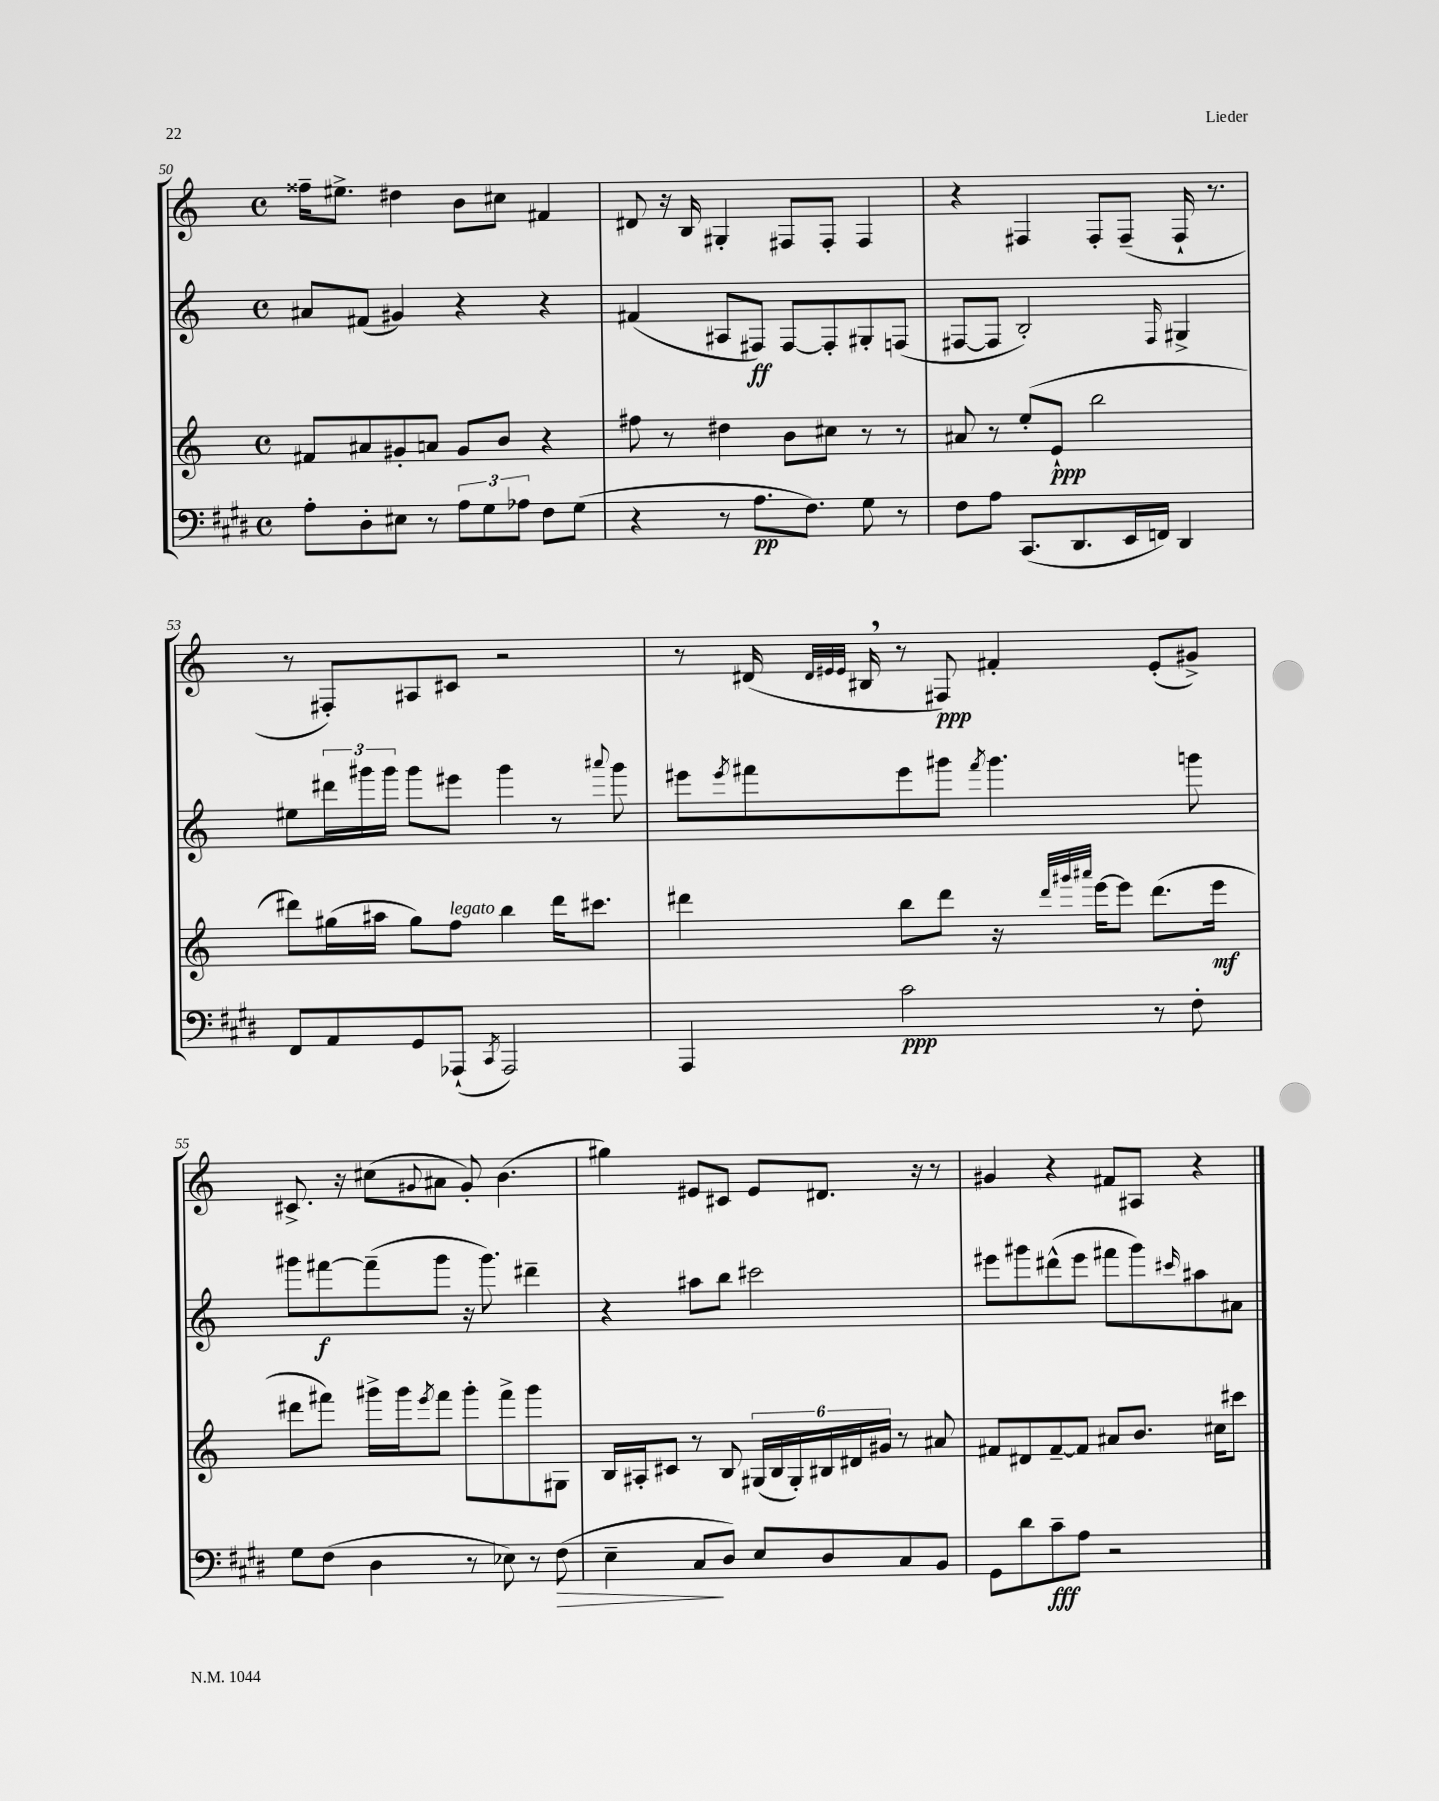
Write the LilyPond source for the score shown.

<<
\new StaffGroup <<
\new Staff = "s0" {
    \clef treble \key c \major \defaultTimeSignature \time 4/4
    fisis''16-- eis''8.-> dis''4 b'8 cis''8 fis'4 |
    dis'8 r16 b16 gis4-. fis8 fis8-. fis4 |
    r4 fis4 fis8-. fis8--( fis16-! r8. |
    r8 fis8-.) ais8 cis'8 r2 |
    r8 dis'16( \grace { dis'32 eis'32 eis'32 } bis16 \breathe r8 fis8\ppp) fis'4-. eis'8-.( gis'8->) |
    cis'8.-> r16 cis''8( \appoggiatura { gis'8 } ais'8 gis'8-.) b'4.( |
    gis''4) eis'8 cis'8 eis'8 dis'8. r16 r8 |
    gis'4 r4 fis'8 ais8 r4 \bar "|." |
}
\new Staff = "s1" {
    \clef treble \key c \major \defaultTimeSignature \time 4/4
    ais'8 fis'8( gis'4) r4 r4 |
    fis'4( ais8 fis8\ff) fis8~ fis8-. gis8-. f8( |
    fis8~ fis8 b2-.) \grace { fis16 } gis4-> |
    eis''8 \tuplet 3/2 { dis'''16 gis'''16 gis'''16 } gis'''8 eis'''8 gis'''4 r8 \appoggiatura { ais'''8 } gis'''8 |
    eis'''8 \acciaccatura { eis'''8 } fis'''8 eis'''8 gis'''8 \acciaccatura { fis'''8 } gis'''4. g'''8 |
    gis'''8 fis'''8~\f fis'''8--( gis'''8 r16 gis'''8.) dis'''4-- |
    r4 ais''8 b''8 cis'''2 |
    eis'''8 gis'''8 dis'''8-^( eis'''8 fis'''8 gis'''8) \grace { cis'''16 } ais''8 ais'8 \bar "|." |
}
\new Staff = "s2" {
    \clef treble \key c \major \defaultTimeSignature \time 4/4
    fis'8 ais'8 gis'8-. a'8 gis'8 b'8 r4 |
    fis''8 r8 dis''4 b'8 cis''8 r8 r8 |
    ais'8 r8 e''8-.( e'8-!\ppp b''2 |
    dis'''8) gis''16( ais''16 gis''8) f''8^\markup { \italic "legato" } b''4 dis'''16 cis'''8. |
    dis'''4 b''8 dis'''8 r16 \grace { dis'''32 gis'''32 ais'''32 } e'''16~ e'''8 dis'''8.( e'''16\mf |
    dis'''8 fis'''8) gis'''16-> gis'''16 \acciaccatura { e'''8 } fis'''8 gis'''8-. fis'''8-> gis'''8 gis8 |
    b16 ais16-. cis'8 r8 b8 \tuplet 6/4 { gis16( b16 gis16-.) bis16 dis'16 gis'16 } r8 ais'8 |
    fis'8 dis'8 fis'8~-- fis'8 ais'8 b'8. cis''16 cis'''8 \bar "|." |
}
\new Staff = "s3" {
    \clef bass \key e \major \defaultTimeSignature \time 4/4
    a8-. dis8-. eis8 r8 \tuplet 3/2 { a8 gis8 aes8 } fis8 gis8( |
    r4 r8 a8.\pp fis8.) gis8 r8 |
    fis8 a8 cis,8.( dis,8. e,16 f,16) dis,4 |
    fis,8 a,8 gis,8 aes,,8-!( \acciaccatura { cis,8 } aes,,2) |
    a,,4 cis'2\ppp r8 fis8-. |
    gis8 fis8( dis4 r8 ees8) r8 fis8\>( |
    e4-- cis8\! dis8) e8 dis8 cis8 b,8 |
    gis,8 dis'8 cis'8--\fff a8 r2 \bar "|." |
}
>>
>>
\layout { \context { \Score currentBarNumber = #50 } }
